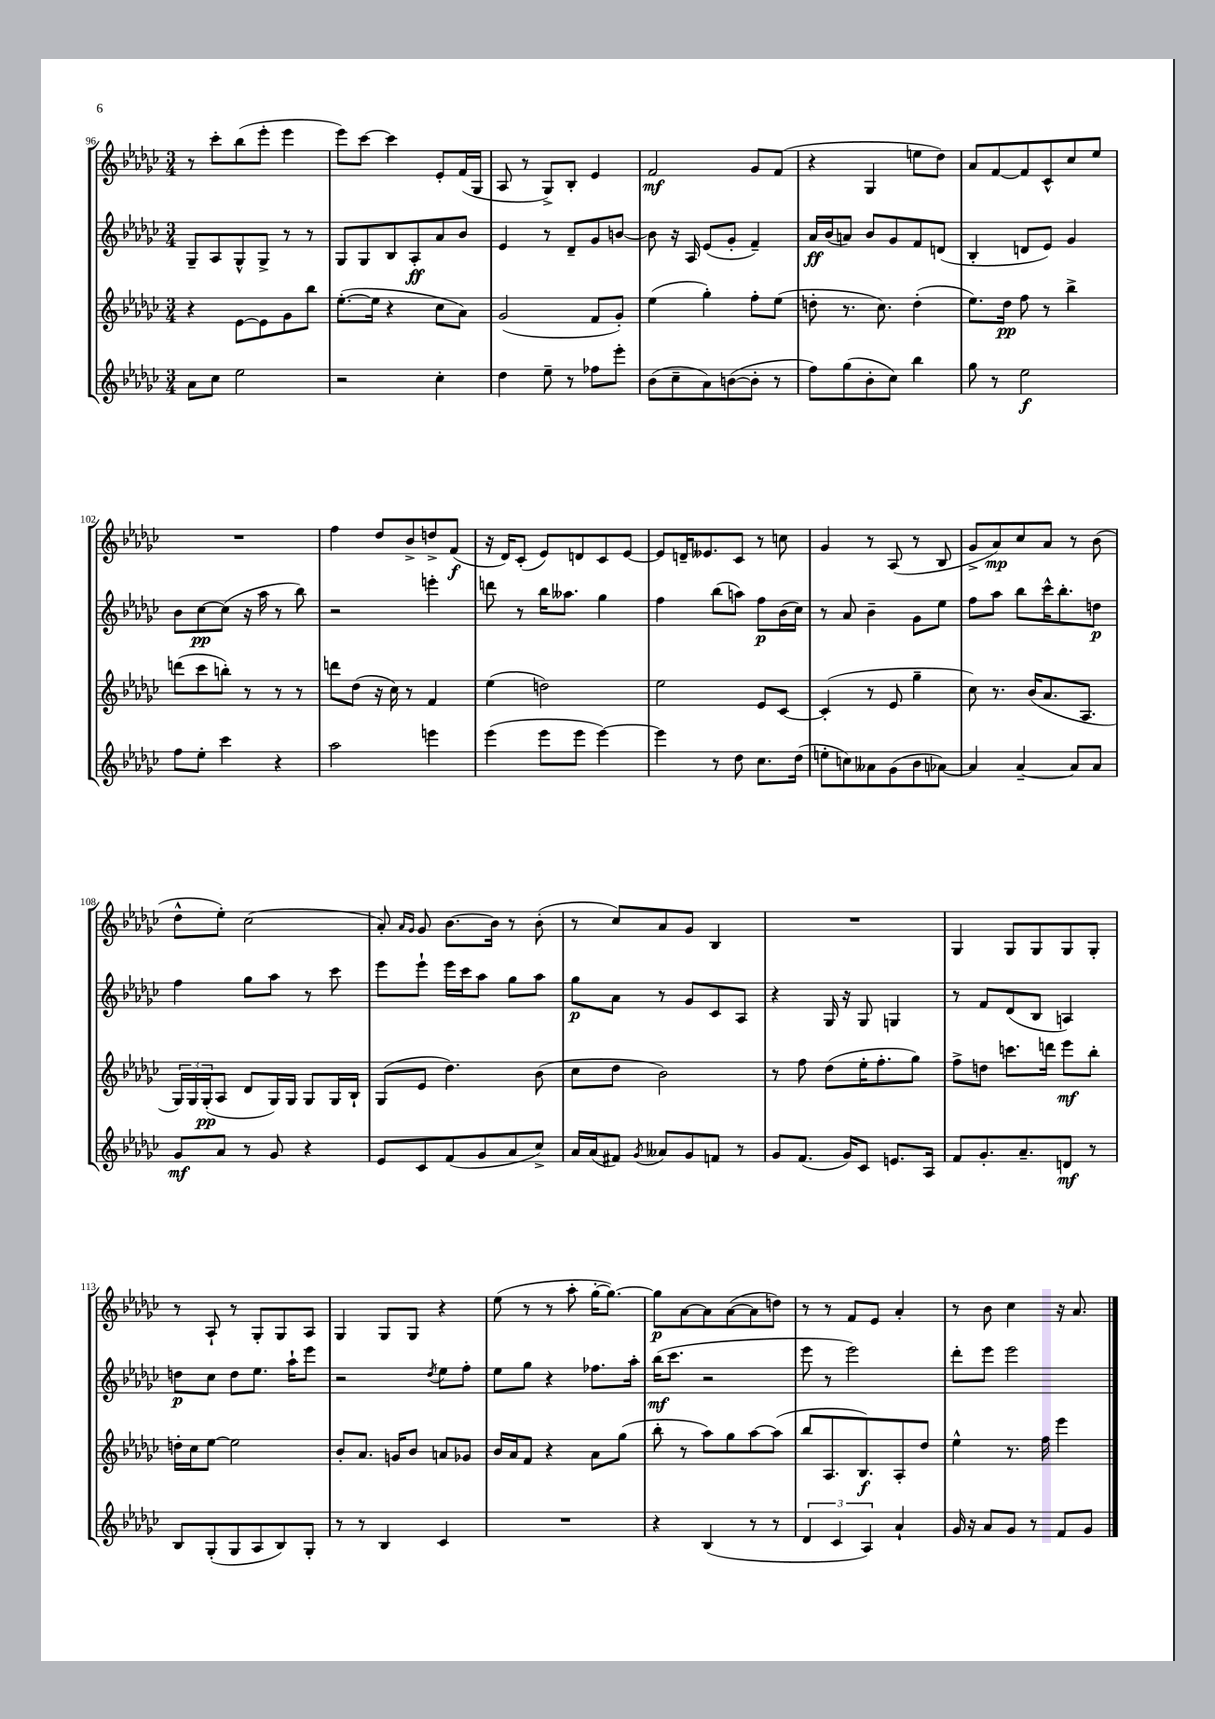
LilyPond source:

<<
\new StaffGroup <<
\new Staff = "s0" {
    \clef treble \key ges \major \numericTimeSignature \time 3/4
    r8 ces'''8-. bes''8( ees'''8-. ees'''4 |
    ees'''8) ces'''8~ ces'''4 ees'8-. f'16( ges16 |
    aes8 r8 ges8->) bes8-. ees'4 |
    f'2\mf ges'8 f'8( |
    r4 ges4 e''8 des''8) |
    aes'8 f'8~ f'8 ces'8-^ ces''8 ees''8 |
    R2. |
    f''4 des''8 bes'8-> d''8-> f'8\f( |
    r16 des'16) ces'8-.( ees'8) d'8 ces'8 ees'8~ |
    ees'8 d'16-- eeses'8. ces'8 r8 c''8 |
    ges'4 r8 aes8( r8 bes8 |
    ges'8-> aes'8\mp) ces''8 aes'8 r8 bes'8( |
    des''8-^ ees''8-.) ces''2( |
    aes'8-.) \grace { aes'16 ges'16 } ges'8 bes'8.~ bes'16 r8 bes'8-.( |
    r8 ces''8) aes'8 ges'8 bes4 |
    R2. |
    ges4 ges8 ges8 ges8 ges8-. |
    r8 aes8-! r8 ges8-. ges8 aes8 |
    ges4 ges8 ges8 r4 |
    ees''8( r8 r8 aes''8-. ges''16~-. ges''8.~) |
    ges''8\p aes'8~ aes'8 aes'8~( aes'8 d''8) |
    r8 r8 f'8 ees'8 aes'4-. |
    r8 bes'8 ces''4 r16 aes'8. \bar "|." |
}
\new Staff = "s1" {
    \clef treble \key ges \major \numericTimeSignature \time 3/4
    ges8-- aes8 ges8-^ ges8-> r8 r8 |
    ges8 ges8 bes8 aes8-.\ff aes'8 bes'8 |
    ees'4 r8 des'8-- ges'8 b'8~ |
    b'8 r16 aes16 ees'8( ges'8-. f'4--) |
    aes'16\ff bes'16( a'8) bes'8 ges'8 f'8 d'8( |
    bes4-. d'8 ees'8) ges'4 |
    bes'8 ces''8~\pp ces''8( r16 aes''16 r8 bes''8) |
    r2 e'''4-. |
    d'''8 r8 bes''16 aeses''8. ges''4 |
    f''4 bes''8( a''8) f''8\p bes'16( ces''16) |
    r8 aes'8 bes'4-- ges'8 ees''8 |
    f''8 aes''8 bes''8 ces'''16-^ bes''8.-. d''8\p |
    f''4 ges''8 aes''8 r8 ces'''8 |
    ees'''8 ees'''8-! ees'''16 ces'''16 aes''8 ges''8 aes''8 |
    ges''8\p aes'8 r8 ges'8 ces'8 aes8 |
    r4 ges16 r16 ges8 g4 |
    r8 f'8 des'8( bes8 a4) |
    d''8\p ces''8 d''8 ees''8. aes''16-! ees'''8 |
    r2 \acciaccatura { des''8 } ees''8 f''8-. |
    ees''8 ges''8 r4 fes''8. aes''16-. |
    bes''16\mf( ces'''8. r2 |
    ees'''8 r8 ees'''2) |
    des'''8-. ees'''8 ees'''2 \bar "|." |
}
\new Staff = "s2" {
    \clef treble \key ges \major \numericTimeSignature \time 3/4
    r4 ees'8~ ees'8 ges'8 bes''8 |
    ees''8.~-.( ees''16 r4 ces''8 aes'8) |
    ges'2( f'8 ges'8-.) |
    ees''4( ges''4-.) f''8-. ees''8( |
    d''8-. r8. ces''8.) d''4-.( |
    ees''8.) des''16\pp f''8 r8 bes''4-> |
    d'''8( ces'''8 b''8-.) r8 r8 r8 |
    d'''8 des''8( r16 ces''16) r8 f'4 |
    ees''4( d''2) |
    ees''2 ees'8 ces'8~ |
    ces'4-.( r8 ees'8 ges''4-- |
    ces''8) r8. bes'16( aes'8. aes8. |
    \tuplet 3/2 { ges16) ges16 ges16-.\pp( } aes8 des'8 ges16) ges16 ges8 ges16 bes16-! |
    ges8( ees'8 des''4.) bes'8( |
    ces''8 des''8 bes'2) |
    r8 f''8 des''8( ees''16-. f''8.-. ges''8) |
    f''8-> d''8 c'''8. d'''16 ees'''8\mf bes''8-. |
    d''16-. ces''16 ees''8~ ees''2 |
    bes'8-. aes'8. g'16 bes'8 a'8 ges'8 |
    bes'16 aes'16 f'8 r4 aes'8 ges''8( |
    bes''8-. r8 aes''8) ges''8 aes''8~ aes''8( |
    bes''8 aes8. bes8.\f) aes8-. des''8 |
    ees''4-^ r8. f''16 ees'''4 \bar "|." |
}
\new Staff = "s3" {
    \clef treble \key ges \major \numericTimeSignature \time 3/4
    aes'8 ces''8 ees''2 |
    r2 ces''4-. |
    des''4 ees''8-- r8 fes''8 ees'''8-. |
    bes'8( ces''8-- aes'8) b'8~( b'8-. r8 |
    f''8) ges''8( bes'8-. ces''8) bes''4 |
    ges''8 r8 ees''2\f |
    f''8 ees''8-. ces'''4 r4 |
    aes''2 e'''4 |
    ees'''4( ees'''8 ees'''8 ees'''4~) |
    ees'''4 r8 des''8 ces''8. des''16( |
    e''8-. c''8) aeses'8 ges'8( bes'8 aes'8~) |
    aes'4 aes'4~-- aes'8 aes'8 |
    ges'8\mf aes'8 r8 ges'8 r4 |
    ees'8 ces'8 f'8( ges'8 aes'8 ces''8->) |
    aes'16 aes'16( fis'8) \acciaccatura { ges'8 } aeses'8 ges'8 f'8 r8 |
    ges'8 f'8.( ges'16) ces'8 e'8. aes16 |
    f'8 ges'8.-. aes'8.-- d'8\mf r8 |
    bes8 ges8-.( ges8 aes8 bes8) ges8-. |
    r8 r8 bes4 ces'4 |
    R2. |
    r4 bes4( r8 r8 |
    \tuplet 3/2 { des'4 ces'4 aes4) } aes'4-! |
    ges'16 r16 aes'8 ges'8 r8 f'8 ges'8 \bar "|." |
}
>>
>>
\layout { \context { \Score currentBarNumber = #96 } }
